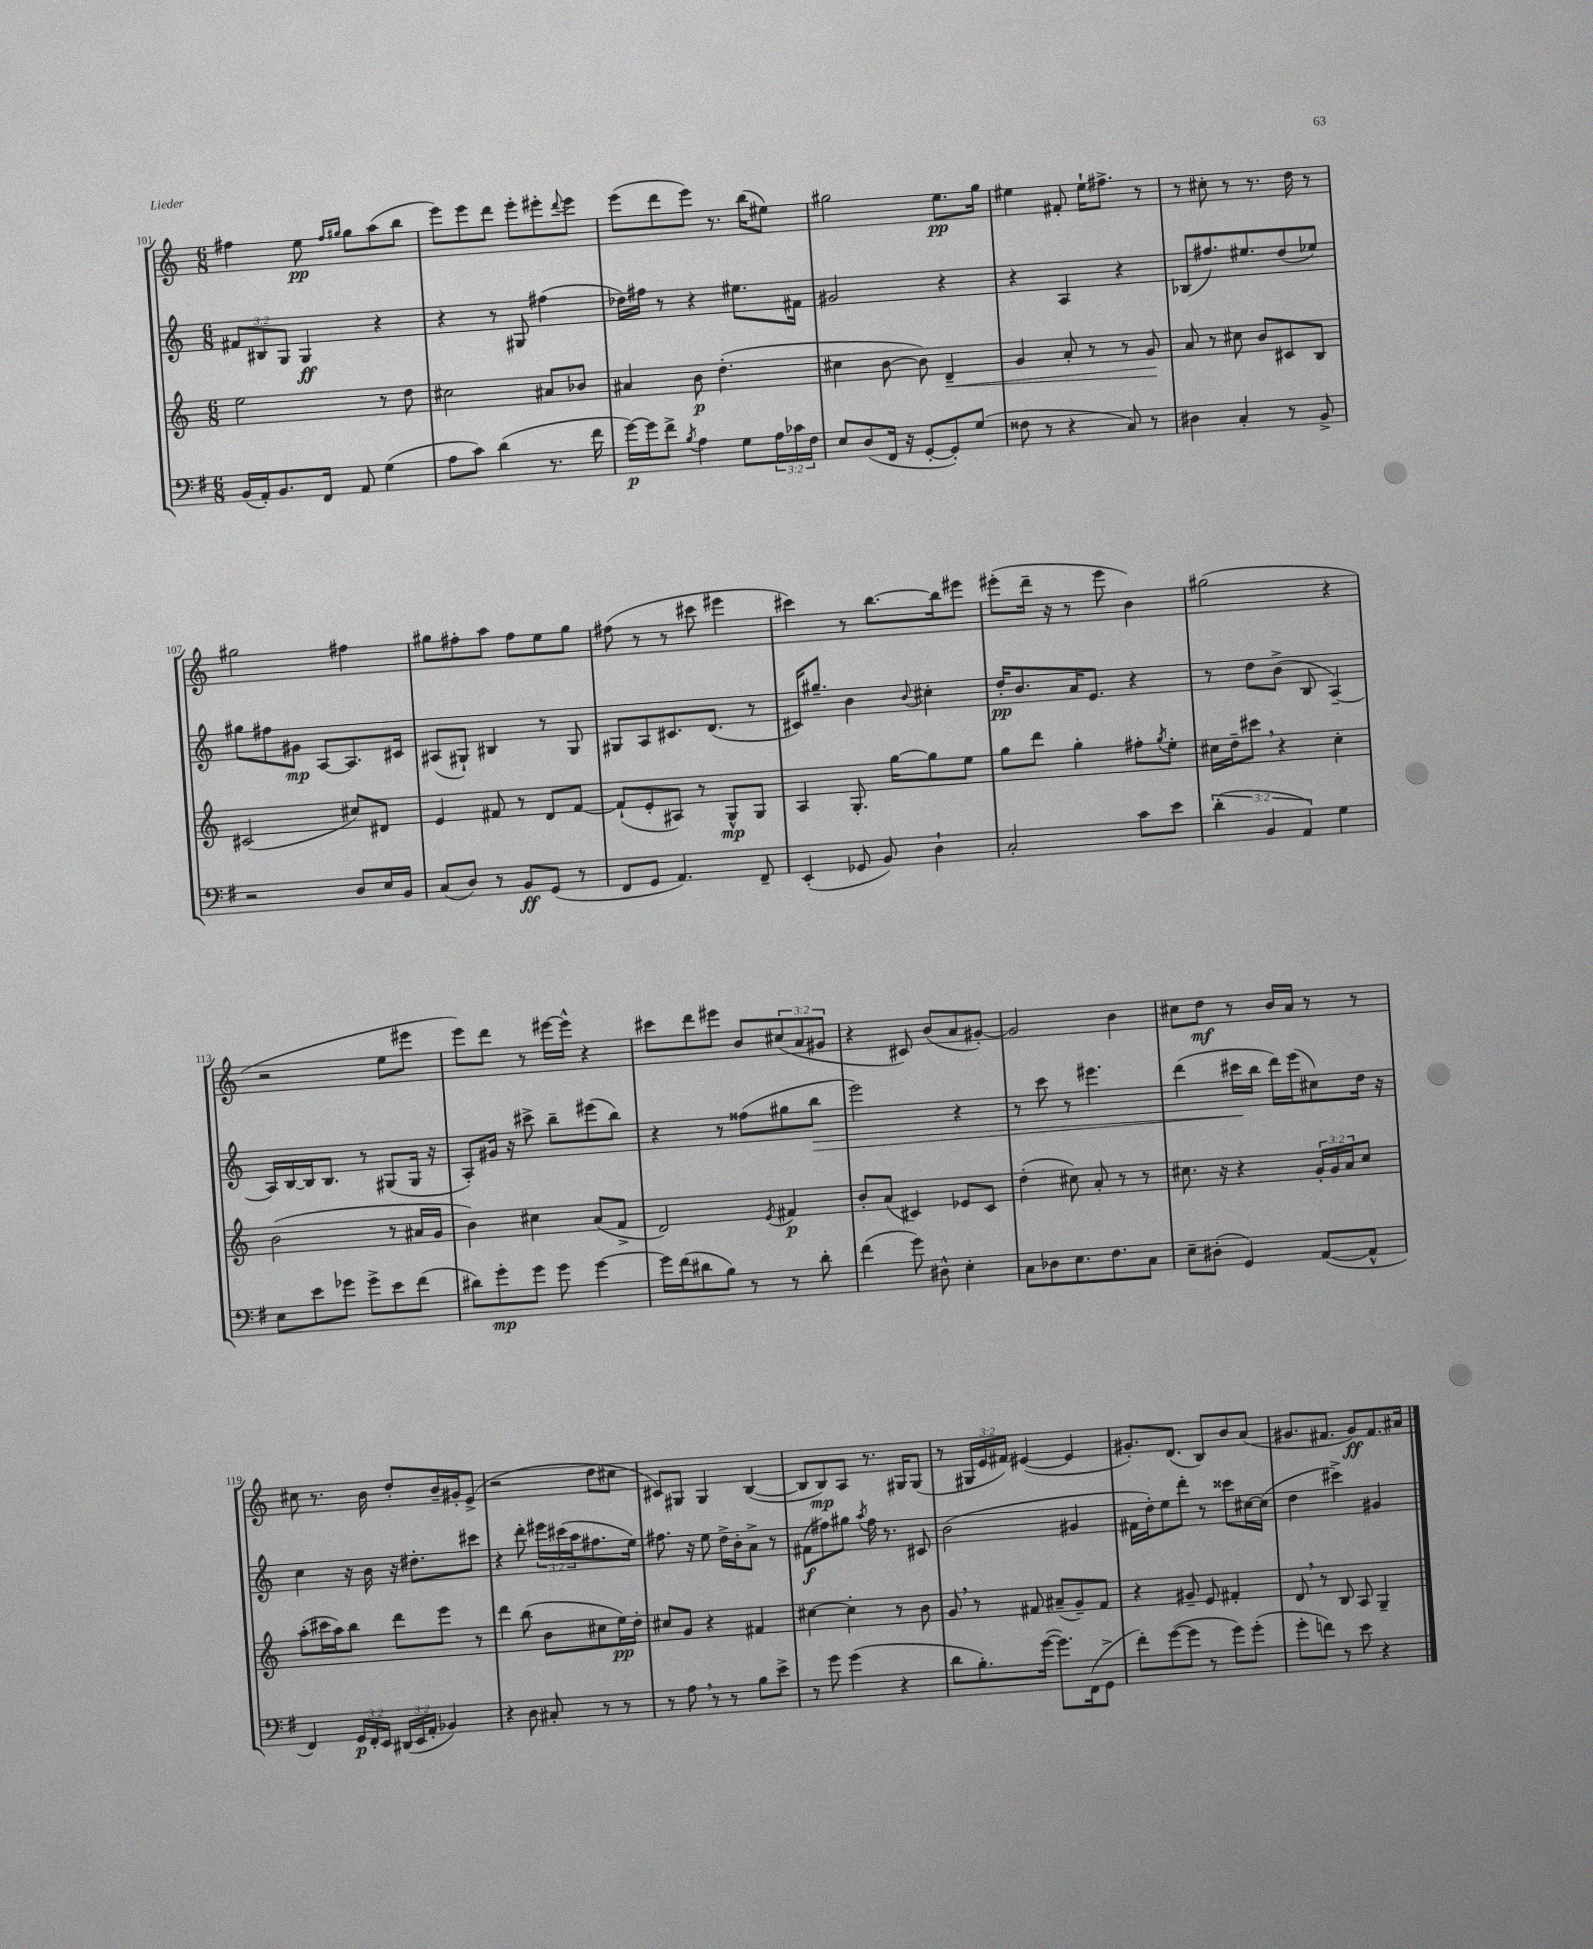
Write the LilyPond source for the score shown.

<<
\new StaffGroup <<
\new Staff = "s0" {
    \clef treble \key c \major \numericTimeSignature \time 6/8 \override Staff.TupletNumber.text = #tuplet-number::calc-fraction-text
    fis''4 e''8\pp \grace { fis''16 gis''16 } gis''8 a''8( b''8 |
    e'''8) e'''8 d'''8 e'''8-. eis'''8-. \appoggiatura { d'''8 } eis'''8 |
    e'''8( d'''8 e'''8) r8. b''16( eis''8) |
    gis''2 e''8.\pp gis''16 |
    eis''4 fis'8-. eis''16-! fis''8.-> r8 |
    r8 cis''8-. r8 r8. d''16 r8 |
    gis''2 fis''4 |
    gis''8 fis''8-. a''8 fis''8 e''8 gis''8 |
    fis''8( r8 r8 cis'''8 eis'''4 |
    cis'''4) r8 b''8.~ b''16 eis'''8 |
    eis'''8-.( d'''16-- r16 r8 eis'''8 b'4) |
    gis''2( r4 |
    r2 e''8 eis'''8 |
    e'''8) d'''8 r8 eis'''16~ eis'''16-^ r4 |
    cis'''8 d'''8 eis'''8 b'8 \tuplet 3/2 { cis''8( a'8 gis'8 } |
    r4 cis'8) b'8( a'8 gis'8~-.) |
    gis'2 b'4 |
    cis''8 d''8\mf r8 b'16 a'16 r8 r8 |
    cis''8 r8. b'16 d''8-. b'16-- gis'16-. e'8->( |
    r2 d''8 cis''8 |
    cis'8) gis8 gis4 b4~( |
    b8 b8\mp) a8 r8. gis16 gis8( |
    r8 \tuplet 3/2 { gis16 e'16 fis'16) } eis'4~( eis'4 |
    gis'8.-.) d'8.( b8) b'8 a'8( |
    gis'8. fis'8. gis'8\ff) fis'8. ais'16 \bar "|." |
}
\new Staff = "s1" {
    \clef treble \key c \major \numericTimeSignature \time 6/8 \override Staff.TupletNumber.text = #tuplet-number::calc-fraction-text
    \tuplet 3/2 { fis'8 bis8 g8 } g4\ff r4 |
    r4 r8 gis8 fis''4( |
    des''16) fis''16 r8 r4 eis''8. fis'16 |
    gis'2 r4 |
    r4 a4 r4 |
    bes8( fis''8.) eis''8. d''8( ees''8) |
    gis''8 fis''8 gis'8\mp a8~ a8. cis'16 |
    ais8( gis8-!) bis4 r8 gis8 |
    gis8 a8 cis'8. d'8.( r8 |
    cis'16) gis''8.-- b'4 \appoggiatura { b'8 } cis''4-. |
    d''16-.\pp b'8. a'16 e'8. r4 |
    r8 d''8 b'8->( b8 a4~--) |
    a16 b16~ b16 b8. r8 gis8( gis16 r16 |
    a8-.) gis'16 r16 cis'''8-> b''8-- eis'''8( b''8) |
    r4 r8 fisis''8( gis''8 b''8\> |
    e'''2) r4 |
    r8 c'''8 r8 eis'''4. |
    d'''4( cis'''16\! b''16 d'''16) e'''16( cis''8) d''16 r16 |
    c''4 r16 b'16 r16 dis''8.-. cis'''8 |
    r4 d'''8-. \tuplet 3/2 { eis'''16 cis'''16( a''16 } fis''8. e''16) |
    fis''8. r16 e''8 d''16-> b'16-. a'8-> r8 |
    fis'8\f( fis''8) gis''8 \acciaccatura { a''8 } fis''16 r8. cis'8 |
    b'2( gis'4 |
    fis'16 d''16-.) e''8 d'''8-. r8 cisis'''8 cis''16~ cis''16( |
    d''4 cis'''4->) gis'4 \bar "|." |
}
\new Staff = "s2" {
    \clef treble \key c \major \numericTimeSignature \time 6/8 \override Staff.TupletNumber.text = #tuplet-number::calc-fraction-text
    e''2 r8 d''8 |
    cis''2 ais'8 bes'8 |
    ais'4 b'8\p d''4.-.( |
    cis''4 b'8~ b'8) d'4--\< |
    g'4 a'8-. r8 r8 g'8\! |
    a'8 r8 cis''8 b'8 cis'8 b8 |
    cis'2( cis''8) dis'8 |
    e'4 fis'8 r8 d'8 fis'8~ |
    fis'8-!( e'8-. ais8) r8 g8-^\mp g8 |
    a4 g8.-. g''16~ g''8 e''8 |
    g''8 d'''8 g''4-. fis''8-. \acciaccatura { g''8 } e''8-. |
    cis''16 d''16-- cis'''8 \breathe r4 cis''4-. |
    b'2( r8 ais'16 g'16 |
    b'4) cis''4 a'8( f'8-> |
    d'2) \acciaccatura { e'8 } fis'4\p |
    b'8-. a'8( cis'4) ees'8 cis'8 |
    d''4-.( cis''8) a'8-. r8 r8 |
    cis''8. r16 r4 \tuplet 3/2 { g'16-. g'16 a'16 } cis''8 |
    a''8-.( cis'''16 a''16) b''8 d'''8 e'''8 r8 |
    d'''4 b''8( b'8 cis''8 e''16\pp) d''16-. |
    cis''8 g'8 r4 fis'4 |
    cis''4~ cis''4-. r8 b'8 |
    g'8 \breathe r8 fis'8 ais'8--( g'8--) fis'8 |
    r4 gis'8-- e'8 fis'4-. |
    d'8 \breathe r8 b8 a8 g4-- \bar "|." |
}
\new Staff = "s3" {
    \clef bass \key g \major \numericTimeSignature \time 6/8 \override Staff.TupletNumber.text = #tuplet-number::calc-fraction-text
    b,16( a,16-.) b,8. fis,16 a,8 g4( |
    a8 c'8) d'4( r8. fis'16 |
    g'16~\p) g'16 fis'8-> \acciaccatura { b8 } a4 g8 \tuplet 3/2 { a16 ces'16 fis16 } |
    e8 d8( fis,16 r16 g,8~-. g,8-.) g8( |
    fisis8 r8 r4 c8) r8 |
    dis4 c4-. r8 b,8-> |
    r2 d8 e16 b,16 |
    c8( d8) r8 b,8\ff g,8( r8 |
    fis,8 g,8 a,4.) fis,8-- |
    e,4-.( ges,8 b,8) d4-! |
    c2-. c'8 e'8 |
    \tuplet 3/2 { d'4-.( b,4 a,4) } g4 |
    e8 e'8 ges'8 ges'8-> e'8 fis'8( |
    dis'8) g'8-.\mp g'8 g'8 g'4~ |
    g'16 fis'16( dis'8 b8) r8 r8 dis'8-. |
    fis'4( g'8) dis8-^ e4-. |
    c8 des8 e8. fis8. c8 |
    e8-- dis8-.( g,4) a,8~( a,8-^ |
    fis,4) \tuplet 3/2 { g,16\p fis,16-. e,16 } \tuplet 3/2 { dis,16( e,16 a,16-. } bes,4) |
    r4 d8 cis8-. r8 r8 |
    r8 a8 \breathe r8 r8 b8 e'8-> |
    r8 g'8 g'4( r4 |
    d'8 b8.-.) g'16~( g'8.) fis,16( g,8-> |
    fis'8-.) g'8~( g'8 r8 g'8) g'8-.( |
    g'8-. f'8) r8 e'8 r4 \bar "|." |
}
>>
>>
\layout { \context { \Score currentBarNumber = #101 } }
